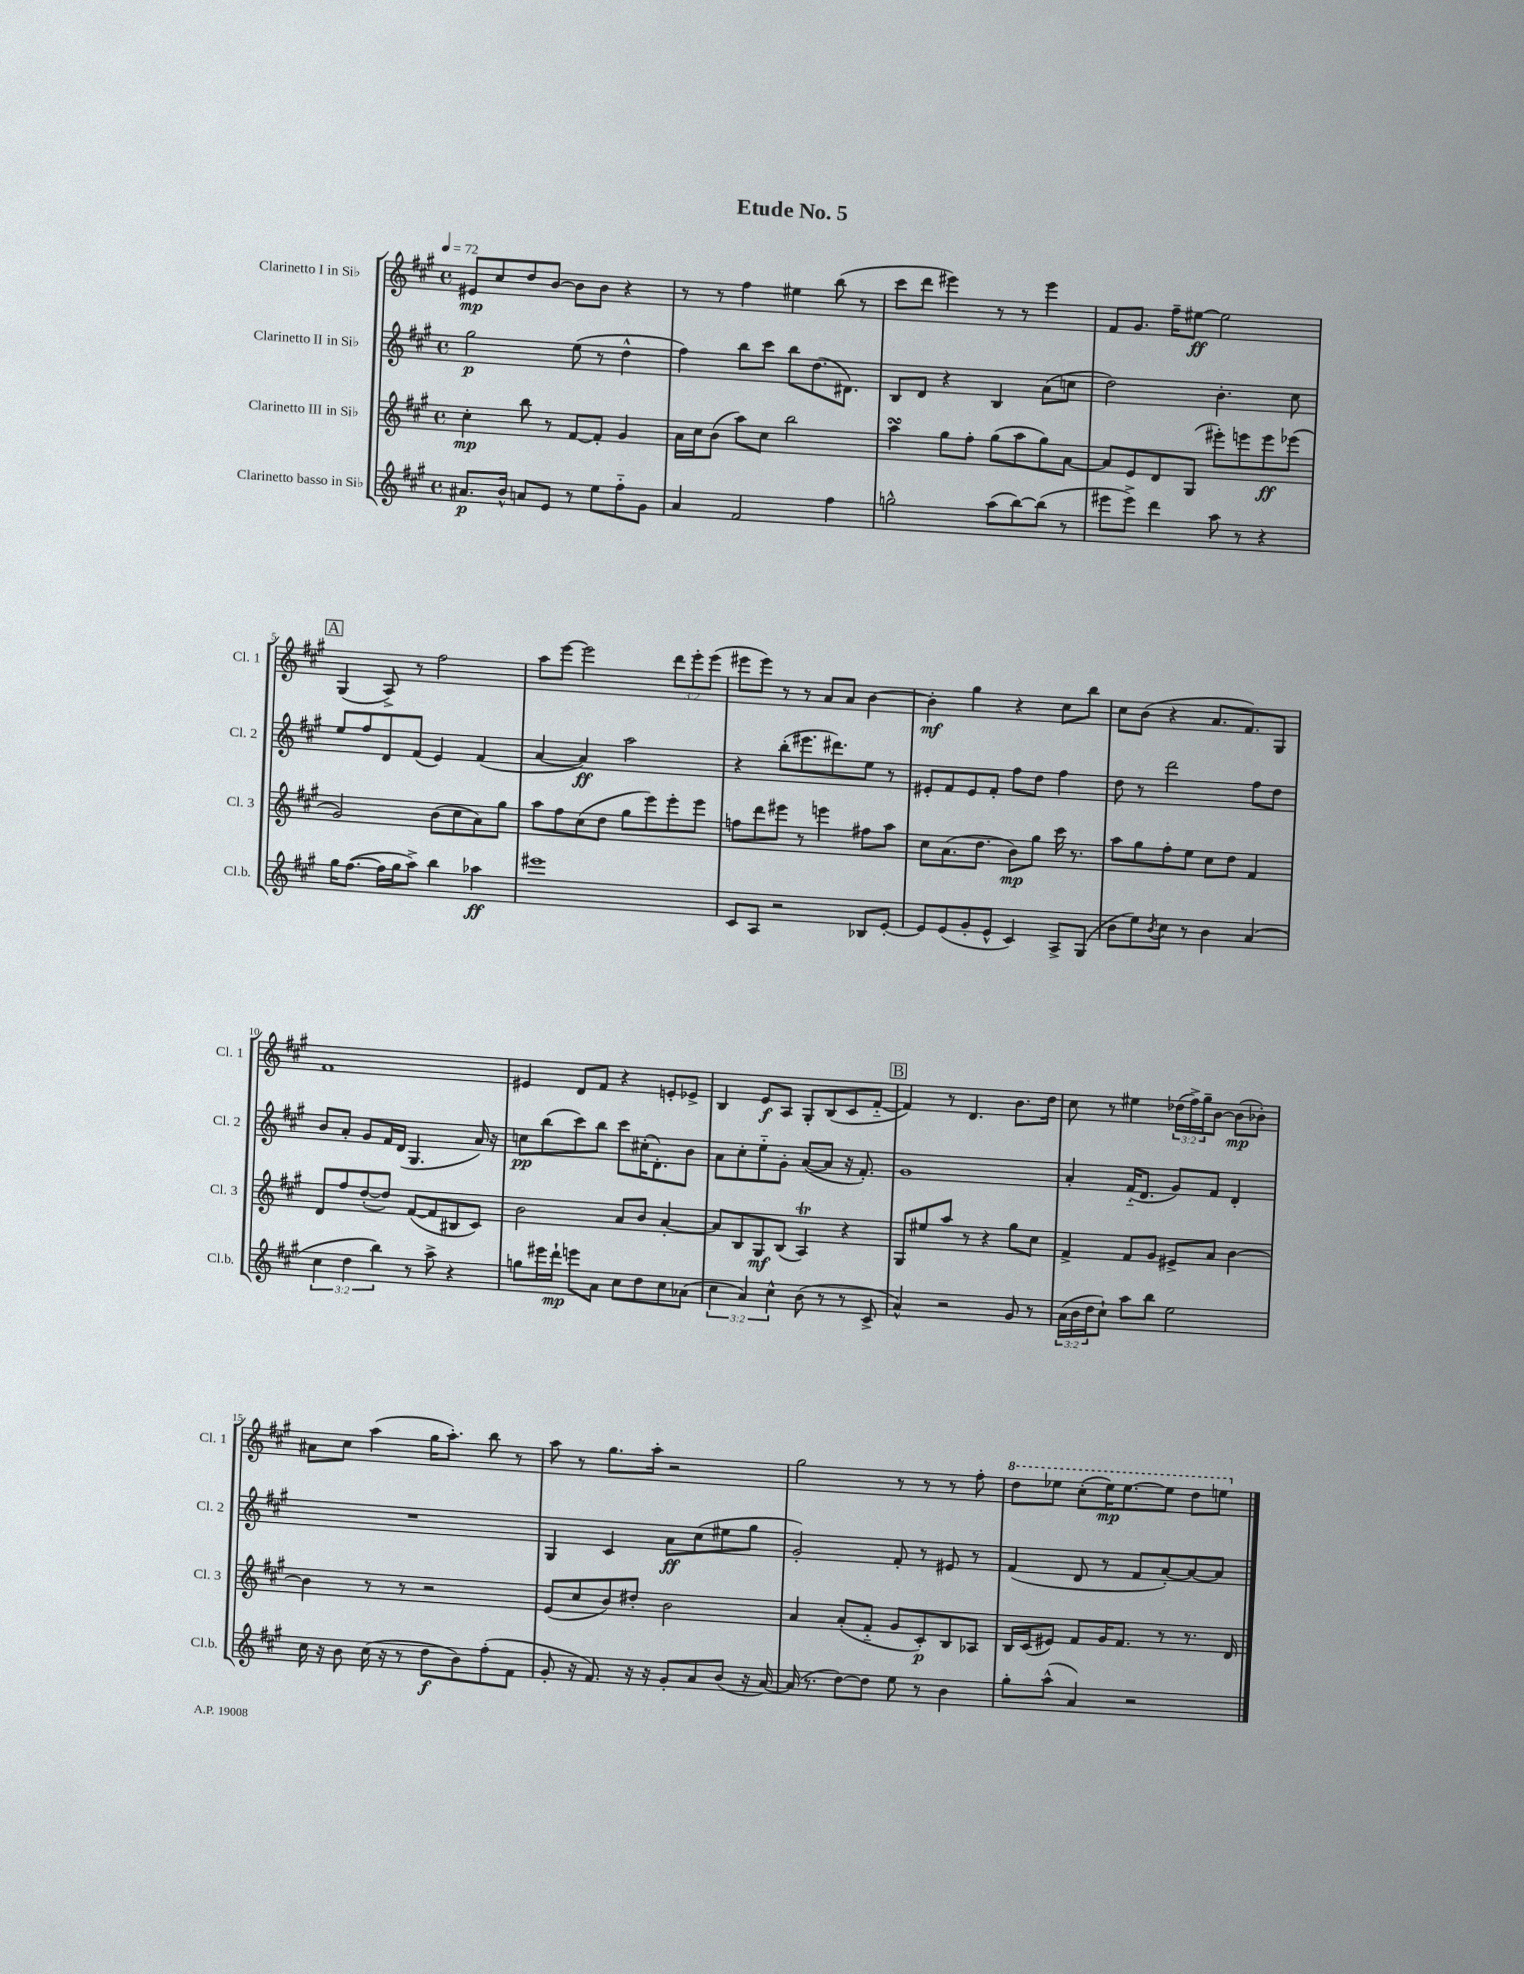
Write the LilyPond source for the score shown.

\header { title = "Etude No. 5" }
<<
\new StaffGroup <<
\new Staff = "s0" \with { instrumentName = "Clarinetto I in Sib" shortInstrumentName = "Cl. 1" } {
    \clef treble \key a \major \defaultTimeSignature \time 4/4 \override Staff.TupletNumber.text = #tuplet-number::calc-fraction-text \tempo 4 = 72
    eis'8\mp cis''8 d''8 b'8~ b'8 b'8 r4 |
    r8 r8 fis''4 eis''4 b''8( r8 |
    cis'''8 d'''8 eis'''4) r8 r8 eis'''4 |
    fis'8 gis'8. fis''16-- eis''8~\ff eis''2 |
    \mark \markup { \box "A" } gis4( a8->) r8 fis''2 |
    a''8 e'''8~ e'''2 \tuplet 3/2 { d'''8 e'''8-. e'''8( } |
    eis'''8 eis'''8) r8 r8 a'8 a'8 b'4~ |
    b'4-.\mf gis''4 r4 cis''8 b''8 |
    cis''8 b'8( r4 a'8. fis'8.) gis8 |
    fis'1 |
    eis'4 d'8 fis'8 r4 e'8-. ees'8-> |
    b4 e'8\f a8 gis8-. b8( cis'8 fis'8~-_ |
    \mark \markup { \box "B" } fis'4) r8 d'4. b'8. d''16 |
    cis''8 r8 eis''4 \tuplet 3/2 { des''16( fis''16->) gis''16-- } b'8~ b'8\mp( bes'8-.) |
    ais'8 cis''8 a''4( gis''16 a''8.-.) b''8 r8 |
    a''8 r8 gis''8. a''16-. r2 |
    gis''2 r8 r8 r8 fis''8-. |
    \ottava #1 d'''8 ees'''8 cis'''8-.( ees'''16\mp) ees'''8.~ ees'''8 d'''8 e'''8 \ottava #0 \bar "|." |
}
\new Staff = "s1" \with { instrumentName = "Clarinetto II in Sib" shortInstrumentName = "Cl. 2" } {
    \clef treble \key a \major \defaultTimeSignature \time 4/4
    gis''2\p e''8( r8 d''4-^ |
    fis''4) b''8 cis'''8 b''8 d''8.( dis'8.) |
    b8 d'8 r4 b4 a'8( c''8 |
    d''2) b'4.-. cis''8 |
    \mark \markup { \box "A" } e''8 fis''8 d'8 fis'8( e'4) fis'4( |
    a'4~ a'4\ff) a''2 |
    r4 b''8-.( eis'''8. dis'''8.) e''8 r8 |
    eis'8-. fis'8 eis'8 fis'8-. fis''8 d''8 fis''4 |
    d''8 r8 d'''2 fis''8 d''8 |
    b'8 a'8-. gis'8 fis'16 d'16( gis4. a'16) r16 |
    c''8\pp b''8( cis'''8) b''8 cis'''8 cis''16-.( d'8.-.) b'8 |
    a'8 cis''8-. e''8-_ gis'8-. a'8~( a'8 r16 fis'8.-.) |
    \mark \markup { \box "B" } gis'1 |
    a'4-. fis'16-_( d'8. gis'8) fis'8 d'4-. |
    R1 |
    gis4 cis'4 a'8\ff cis''8( eis''8 gis''8 |
    gis'2-.) fis'8-. r8 eis'8 r8 |
    fis'4( d'8 r8 fis'8 a'8~-.) a'8~ a'8 \bar "|." |
}
\new Staff = "s2" \with { instrumentName = "Clarinetto III in Sib" shortInstrumentName = "Cl. 3" } {
    \clef treble \key a \major \defaultTimeSignature \time 4/4
    cis''4-.\mp b''8 r8 fis'8~ fis'8-. gis'4 |
    a'16 cis''16 b'8( a''8) cis''8 b''2 |
    a''4\turn gis''8 fis''8-. gis''8( a''8 gis''8) a'8~ |
    a'8 e'8 d'8 gis8( eis'''8-.) e'''8 e'''8\ff ees'''8( |
    \mark \markup { \box "A" } gis'2) b'8( cis''8 a'8) gis''8 |
    a''8 fis''8 cis''8( d''8 gis''8 e'''8) e'''8-. e'''8 |
    f''8 d'''8 eis'''8 r8 e'''4 fis''8 a''8 |
    cis''8 a'8.( d''8. b'8\mp) gis''8 cis'''16 r8. |
    a''8 gis''8 fis''8-. e''8 cis''8 d''8 fis'4 |
    d'8 fis''8 d''8~-.( d''8) fis'8~( fis'8 bis8 cis'8) |
    b'2 a'8 b'8 a'4~-. |
    a'8 b8 gis8\mf b8( a4\trill) r4 |
    \mark \markup { \box "B" } gis8 eis''8 a''8 r8 r4 gis''8 cis''8 |
    fis'4-> fis'8 gis'8 eis'8-> a'8 b'4~ |
    b'4 r8 r8 r2 |
    e'8( cis''8 b'8) dis''8-. b'2 |
    a'4 a'8-.( fis'8-_ gis'8 cis'8-.\p) b8 aes8 |
    b16 cis'16( eis'8) fis'8 gis'16 fis'8. r8 r8. d'16 \bar "|." |
}
\new Staff = "s3" \with { instrumentName = "Clarinetto basso in Sib" shortInstrumentName = "Cl.b." } {
    \clef treble \key a \major \defaultTimeSignature \time 4/4 \override Staff.TupletNumber.text = #tuplet-number::calc-fraction-text
    ais'8.\p b'16-^ a'8 e'8 r8 e''8 fis''8-_ gis'8 |
    a'4 fis'2 fis''4 |
    g''2-^ a''8( b''8~) b''8( r8 |
    eis'''8 eis'''8->) d'''4 a''8 r8 r4 |
    \mark \markup { \box "A" } gis''16 fis''8.~( fis''16 gis''16 a''8->) b''4 aes''4\ff |
    eis'''1 |
    cis'8 a8 r2 bes8 e'8~-. |
    e'8 e'8( gis'8-. e'8-^ cis'4) a8-> gis8( |
    b'8 e''8) \acciaccatura { b'8 } cis''8 r8 b'4 a'4( |
    \tuplet 3/2 { cis''4 d''4 b''4) } r8 a''8-> r4 |
    g''8 eis'''16 d'''16-!\mp e'''8 a'8 cis''8 d''8 cis''8 aes'8( |
    \tuplet 3/2 { cis''4 a'4) cis''4-^ } b'8( r8 r8 cis'8-> |
    \mark \markup { \box "B" } a'4-^) r2 gis'8 r8 |
    \tuplet 3/2 { a'16( b'16 d''16 } cis''8-!) a''8 b''8 e''2 |
    cis''16 r16 b'8 cis''16( r16 r8 d''8\f b'8) fis''8-.( fis'8 |
    gis'8-. r16 fis'8.) r16 r16 gis'8-. a'8 b'8( r16 a'16~) |
    a'16( r8. d''8~) d''8 e''8 r8 b'4 |
    gis''8-. a''8-^( a'4) r2 \bar "|." |
}
>>
>>
